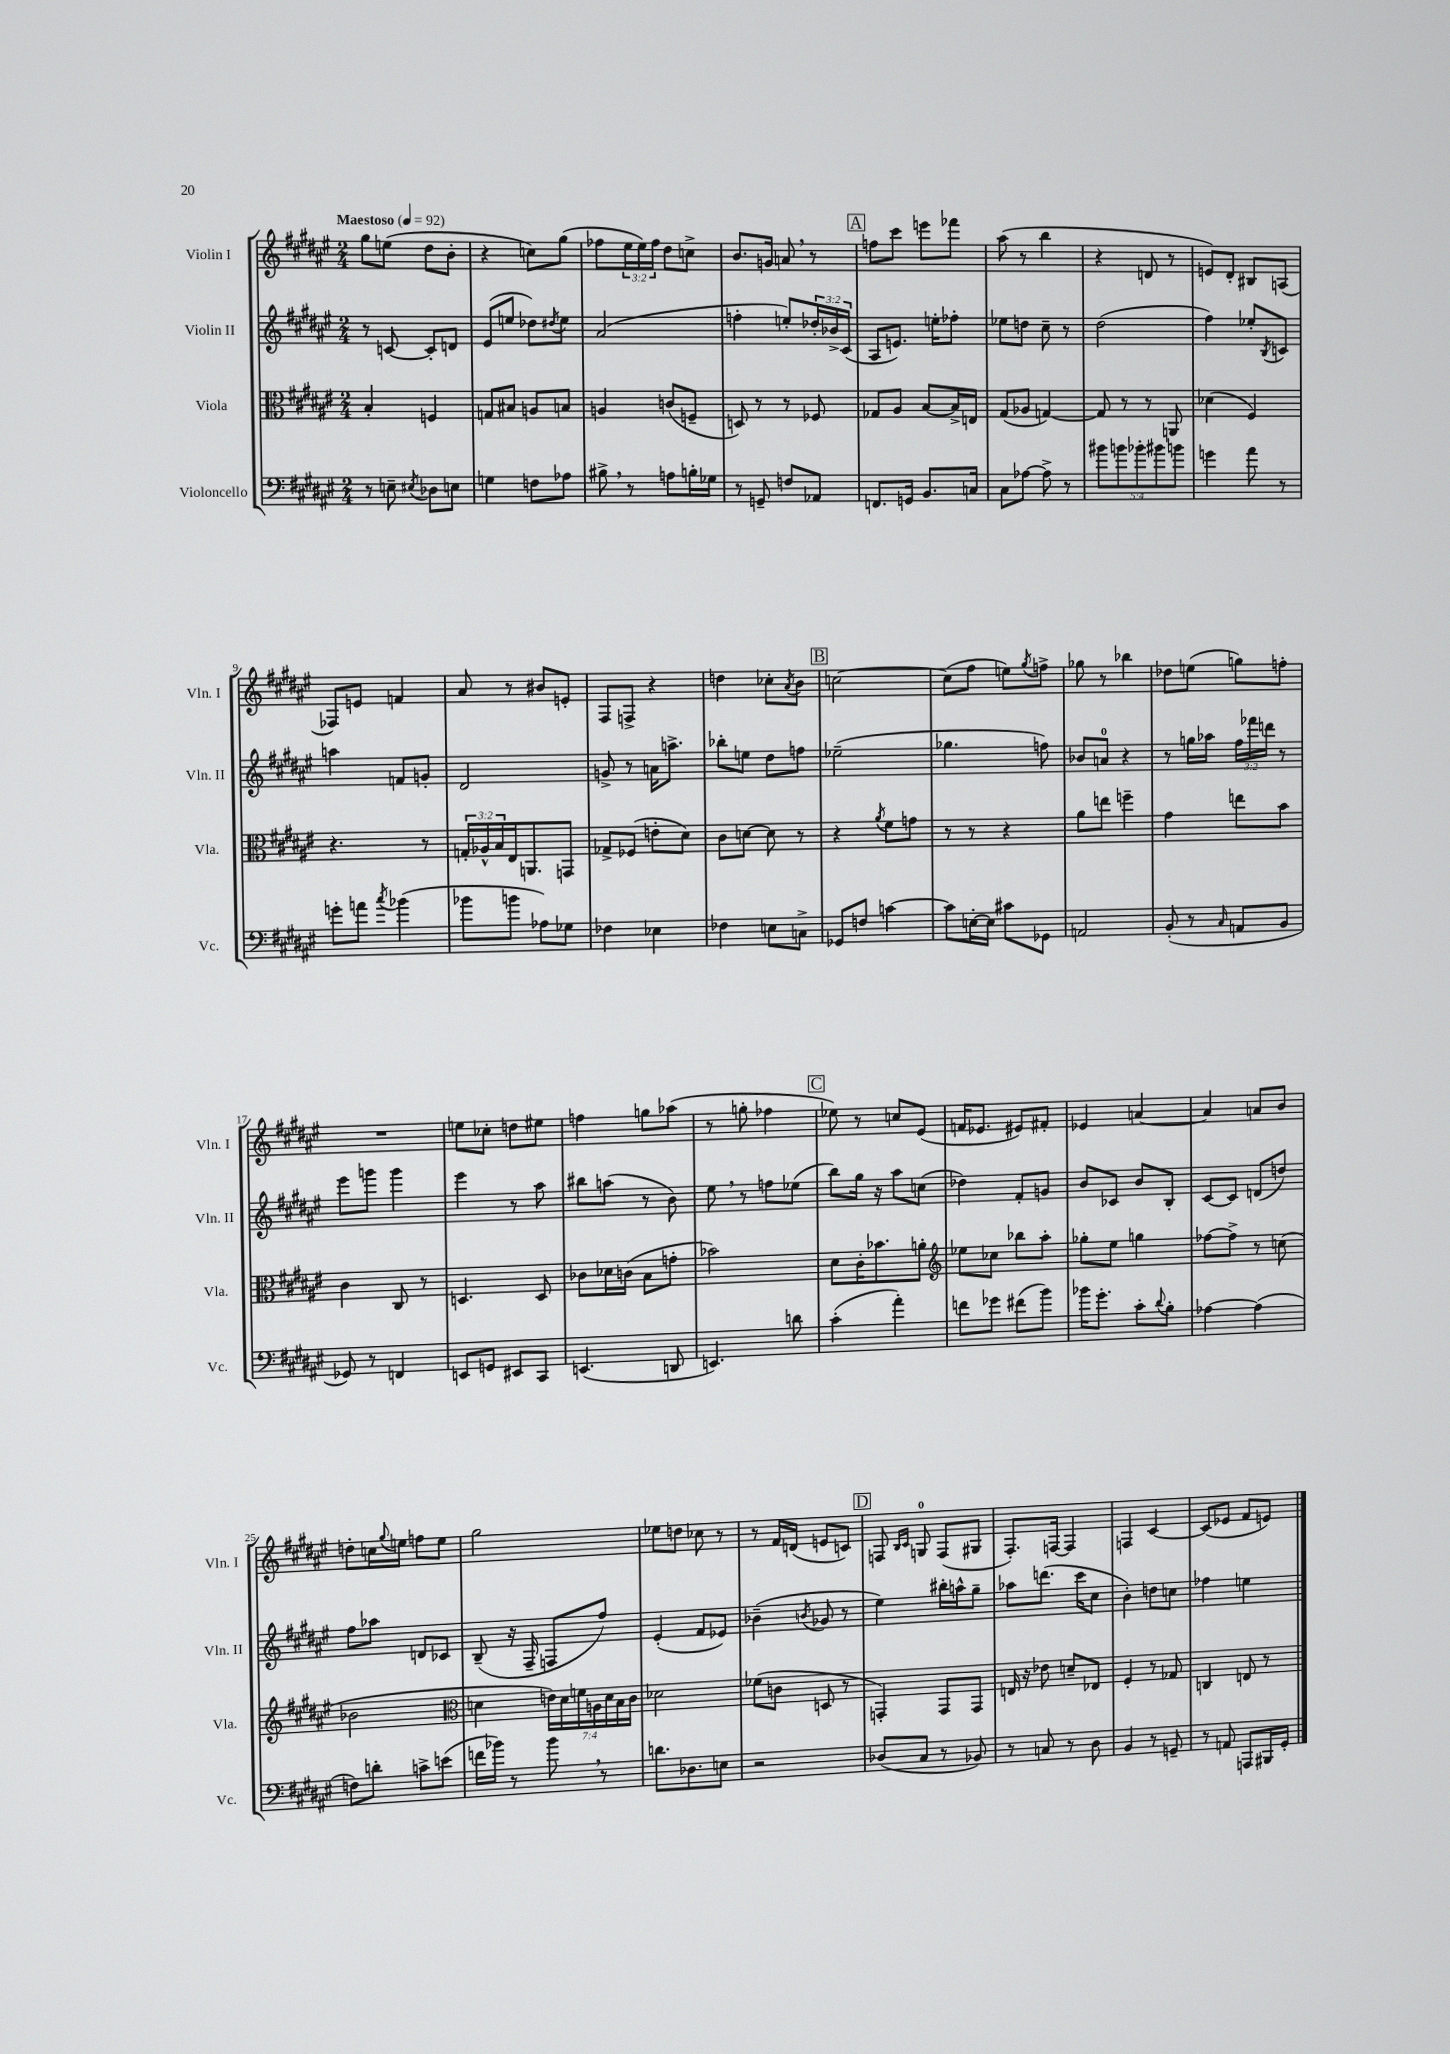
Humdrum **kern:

**kern	**kern	**kern	**kern
*part4	*part3	*part2	*part1
*staff4	*staff3	*staff2	*staff1
*I"Violoncello	*I"Viola	*I"Violin II	*I"Violin I
*I'Vc.	*I'Vla.	*I'Vln. II	*I'Vln. I
*clefF4	*clefC3	*clefG2	*clefG2
*k[f#c#g#d#a#e#]	*k[f#c#g#d#a#e#]	*k[f#c#g#d#a#e#]	*k[f#c#g#d#a#e#]
*M2/4	*M2/4	*M2/4	*M2/4
*MM92	*MM92	*MM92	*MM92
=1	=1	=1	=1
!	!	!	!LO:TX:a:B:t=Maestoso
8r	4B'/	8r	8gg#\L
8En~\	.	[8cn/	(8een\J
8qE#X/	.	.	.
8D-X\L	4Fn/	8c'/L]	8dd#\L
8En\J	.	8dn/J	8b'\J
=2	=2	=2	=2
4Gn\	8Gn/L	(8e#/L	4r
.	8B#X/J	8een/J	.
8Fn\L	8An/L	8dd-X\L)	8ccn\L)
.	.	8qdd#X/	.
8A-X\J	8Bn/J	8ee\J	(8gg#\J
=3	=3	=3	=3
8B#X^,\	4An/	(2a#/	8ff-X\L
8r	.	.	24ee#\L
.	.	.	24ee#\)
.	.	.	24ff-\JJ
8An\L	(8cn/L	.	8dd#\L
16Bn'\L	8Fn~/J	.	8ccn^\J
16G-X\JJ	.	.	.
=4	=4	=4	=4
8r	8Dn/)	4ffn'\	8.b/L
8GGn~/	8r	.	.
.	.	.	16gn/Jk
8Fn/L	8r	8een'/L)	8an,/
8AA-X/J	8F-X/	24dd-X'/L	8r
.	.	24b-X^/	.
.	.	(24c#/JJ	.
!!LO:REH:place=s1:t=A
=5	=5	=5	=5
8.FFn/L	8G-X/L	8A#/L	8ffn\L
.	8A#/J	8.en/J)	8ccc#\J
16GGn/Jk	.	.	.
8.BB/L	[8B/L	.	8eeen\L
.	.	16een'\KL	.
.	16B^/L]	8ff-X'\J	8fff-X\J
16Cn/Jk	16En/JJ	.	.
=6	=6	=6	=6
8C#\L	(8G#/L	8ee-X\L	(8aa#\
[8A-X\J	8A-X/J	8ddn\J	8r
8A-^\]	[4Gn/)	8cc#~\	4bb\
8r	.	8r	.
=7	=7	=7	=7
10b#X\L	8G/]	(2dd#\	4r
10bn\	.	.	.
.	8r	.	.
10b-X'\	.	.	.
.	8r	.	8dn/
10b#X\	.	.	.
.	8AAn/	.	8r
10bn\J	.	.	.
=8	=8	=8	=8
4gn\	(4d-X\	4ff#\)	8en/L)
.	.	.	8d#'/J
8a#\	4F#/)	8ee-X'/L	8B#X/L
.	.	8qB/	.
8r	.	8cn/J	(8An/J
!!LO:LB:g=z
=9	=9	=9	=9
8gn'\L	4.r	4aan\	8F-X/L)
8an\J	.	.	8en/J
8qcc#/	.	.	.
(4b-X\	.	8fn/L	4fn/
.	8r	8gn'/J	.
=10	=10	=10	=10
8b-X\L	24Gn'/LL	2d#/	8a#/
.	24A-X^^/	.	.
.	24B/	.	.
8bn\J	16E#/J	.	8r
.	8.AAn/	.	.
8A-X\L)	.	.	8b#X/L
8G-X\J	8GGn/J	.	8en'/J
=11	=11	=11	=11
4F-X\	8G-X^/L	8gn^/	8F#/L
.	(8F-X/J	8r	8Fn^/J
4E-X\	8en'\L	16an\KL	4r
.	.	8.aan^\J	.
.	8d#\J)	.	.
=12	=12	=12	=12
4F-X\	8c#\L	8bb-X'\L	4ddn\
.	[8dn\J	8een\J	.
8En\L	8d\]	8dd#\L	8cc-X'\L
.	.	.	8qa#/
8Cn^\J	8r	8ffn\J	8b\J
!!LO:REH:place=s1:t=B
=13	=13	=13	=13
8GG-X/L	4r	(2ee-X~\	[2ccn\
8Fn/J	.	.	.
.	8qa#/	.	.
[4cn\	8f#\L	.	.
.	8gn\J	.	.
=14	=14	=14	=14
8c\L]	8r	4.gg-X\	(8cc\L]
[16En'\L	8r	.	8ff#\J
16E\JJ]	.	.	.
8c#X\L	4r	.	8een\L)
.	.	.	8qgg#/
8GG-X\J	.	8ffn\)	8ffn^\J
=15	=15	=15	=15
2AAn/	8a#\L	8b-X/L	8gg-X\
.	8een\J	8an/J	8r
.	4ffn~\	4r	4bb-X\
=16	=16	=16	=16
(8BB'/	4g#\	8r	8dd-X\L
8r	.	16ggn\LL	(8een\J
.	.	16aa-X\JJ	.
16qqC#/	.	.	.
8AAn/L	8een\L	24ff#\LL	8ggn\L)
.	.	24fff-X\	.
.	.	24dddn\JJ	.
8BB/J	8b\J	8r	8ffn'\J
!!LO:LB:g=z
=17	=17	=17	=17
8GG-X/)	4c#\	8eee#\L	2r
8r	.	8gggn\J	.
4FFn/	8C#/	4ggg\	.
.	8r	.	.
=18	=18	=18	=18
8EEn/L	4.Dn/	4eee#\	8een\L
8GGn/J	.	.	8cc-X'\J
8EE#X/L	.	8r	8ddn\L
8CC#/J	8D/	8aa#\	8ee#X\J
=19	=19	=19	=19
(4.EEn/	8c-X\L	8bb#X\L	4ffn\
.	16d-X\L	(8aan\J	.
.	(16cn\JJ	.	.
.	8B\L	8r	8ggn\L
8DDn/	8gn'\J	8b\)	(8aa-X\J
=20	=20	=20	=20
4.EEn/)	2b-X\)	8ee#,\	8r
.	.	8r	8ggn'\
.	.	8ffn\L	4ff-X\
8dn\	.	(8ee-X\J	.
!!LO:REH:place=s1:t=C
=21	=21	=21	=21
(4c#'\	8d#\L	8bb\L)	8ee-X\)
.	16c#'\K	16gg#\Jk	8r
.	8.b-X\	16r	.
4a#'\)	.	8aa#\L	8ccn/L
.	8an'\J	(8ccn\J	(8e#/J
=22	=22	=22	=22
*	*clefG2	*	*
8fn\L	8ee-X\L	4dd-X\)	16fn/KL
.	.	.	8.e-X/J
8g-X\J	8cc-X\J	.	.
(8f#X\L	8bb-X\L	8f#'/L	8e#X/L)
8b\J)	8aa#'\J	8gn/J	8f#X'/J
=23	=23	=23	=23
16b-X\KL	8gg-X'\L	8b/L	4e-X/
8.g#'\J	.	.	.
.	8ee#\J	8c-X/J	.
8c#'\L	4ggn\	8b/L	[4an/
8qqd#/	.	.	.
8B'\J	.	8B'/J	.
=24	=24	=24	=24
[4A-X\	[8ff-X\L	[8c#/L	4a/]
.	8ff-^\J]	8c#/J]	.
(4A-\]	8r	(8dn/L	8an/L
.	(8ccn\	8ddn/J)	8b/J
!!LO:LB:g=z
=25	=25	=25	=25
8Fn\L)	2b-X\	8ff#\L	8ddn'\L
8dn'\J	.	8aa-X\J	16ccn\L
.	.	.	8qqgg#/
.	.	.	16een\JJ
8cn^\L	.	8dn/L	8ffn\L
(8en\J	.	8c-X/J	8ee\J
=26	=26	=26	=26
*	*clefC3	*	*
16fn\LL	4dn\	(8B~/	2gg#\
16b-X\JJ)	.	.	.
8r	.	16r	.
.	.	16F#~/	.
8b-,\	28en\LL)	8Fn/L	.
.	28d\	.	.
.	28fn\	.	.
.	28An\	.	.
8r	.	8ff#/J)	.
.	28d\	.	.
.	28B\	.	.
.	28c#\JJ	.	.
=27	=27	=27	=27
8.dn\L	2d-X\	(4e#'/	8ee-X\L
.	.	.	8ddn\J
8.D-X\	.	.	.
.	.	8f#/L	8cc-X\
8En\J	.	8e-X/J)	8r
=28	=28	=28	=28
2r	(8f-X\L	(4b-X~\	8r
.	8cn\J	.	16f#/LL
.	.	.	(16dn/JJ
.	.	8qbn/	.
.	8Dn/	8g-X/	8en/L
.	8r	8r	8cn/J)
!!LO:REH:place=s1:t=D
=29	=29	=29	=29
(8D-X/L	4GGn'/)	4ee#\)	8Fn/
.	.	.	16qqB/LL
.	.	.	16qqc#/JJ
8C#/J	.	.	8Gn/
8r	8GG/L	16bb#X'\LL	(8F/L
.	.	16aan^^\J	.
8BB-X/)	8GG/J	8gg#~\J	8G#X/J
=30	=30	=30	=30
8r	16En/	8aa-X\L	8.F#'/L)
.	16r	.	.
8Cn/	8e-X\	(8.dddn\J	.
.	.	.	[16Fn/Jk
8r	8dn~/L	.	4F/]
.	.	16ccc#\KL	.
8D#\	8E-X/J	8cc#\J	.
=31	=31	=31	=31
4BB/	4F#'/	4b'\)	4Fn/
8r	8r	8ddn\L	[4c#/
8GGn~/	8G-X/	8ccn\J	.
=32	=32	=32	=32
8r	4Cn/	4ff-X\	(8c#/L]
8AAn/	.	.	8e-X/J
8AAAn/L	8En/	4een\	8f#/L
16BBB#X/L	8r	.	8en/J)
16GG#'/JJ	.	.	.
==	==	==	==
*-	*-	*-	*-
